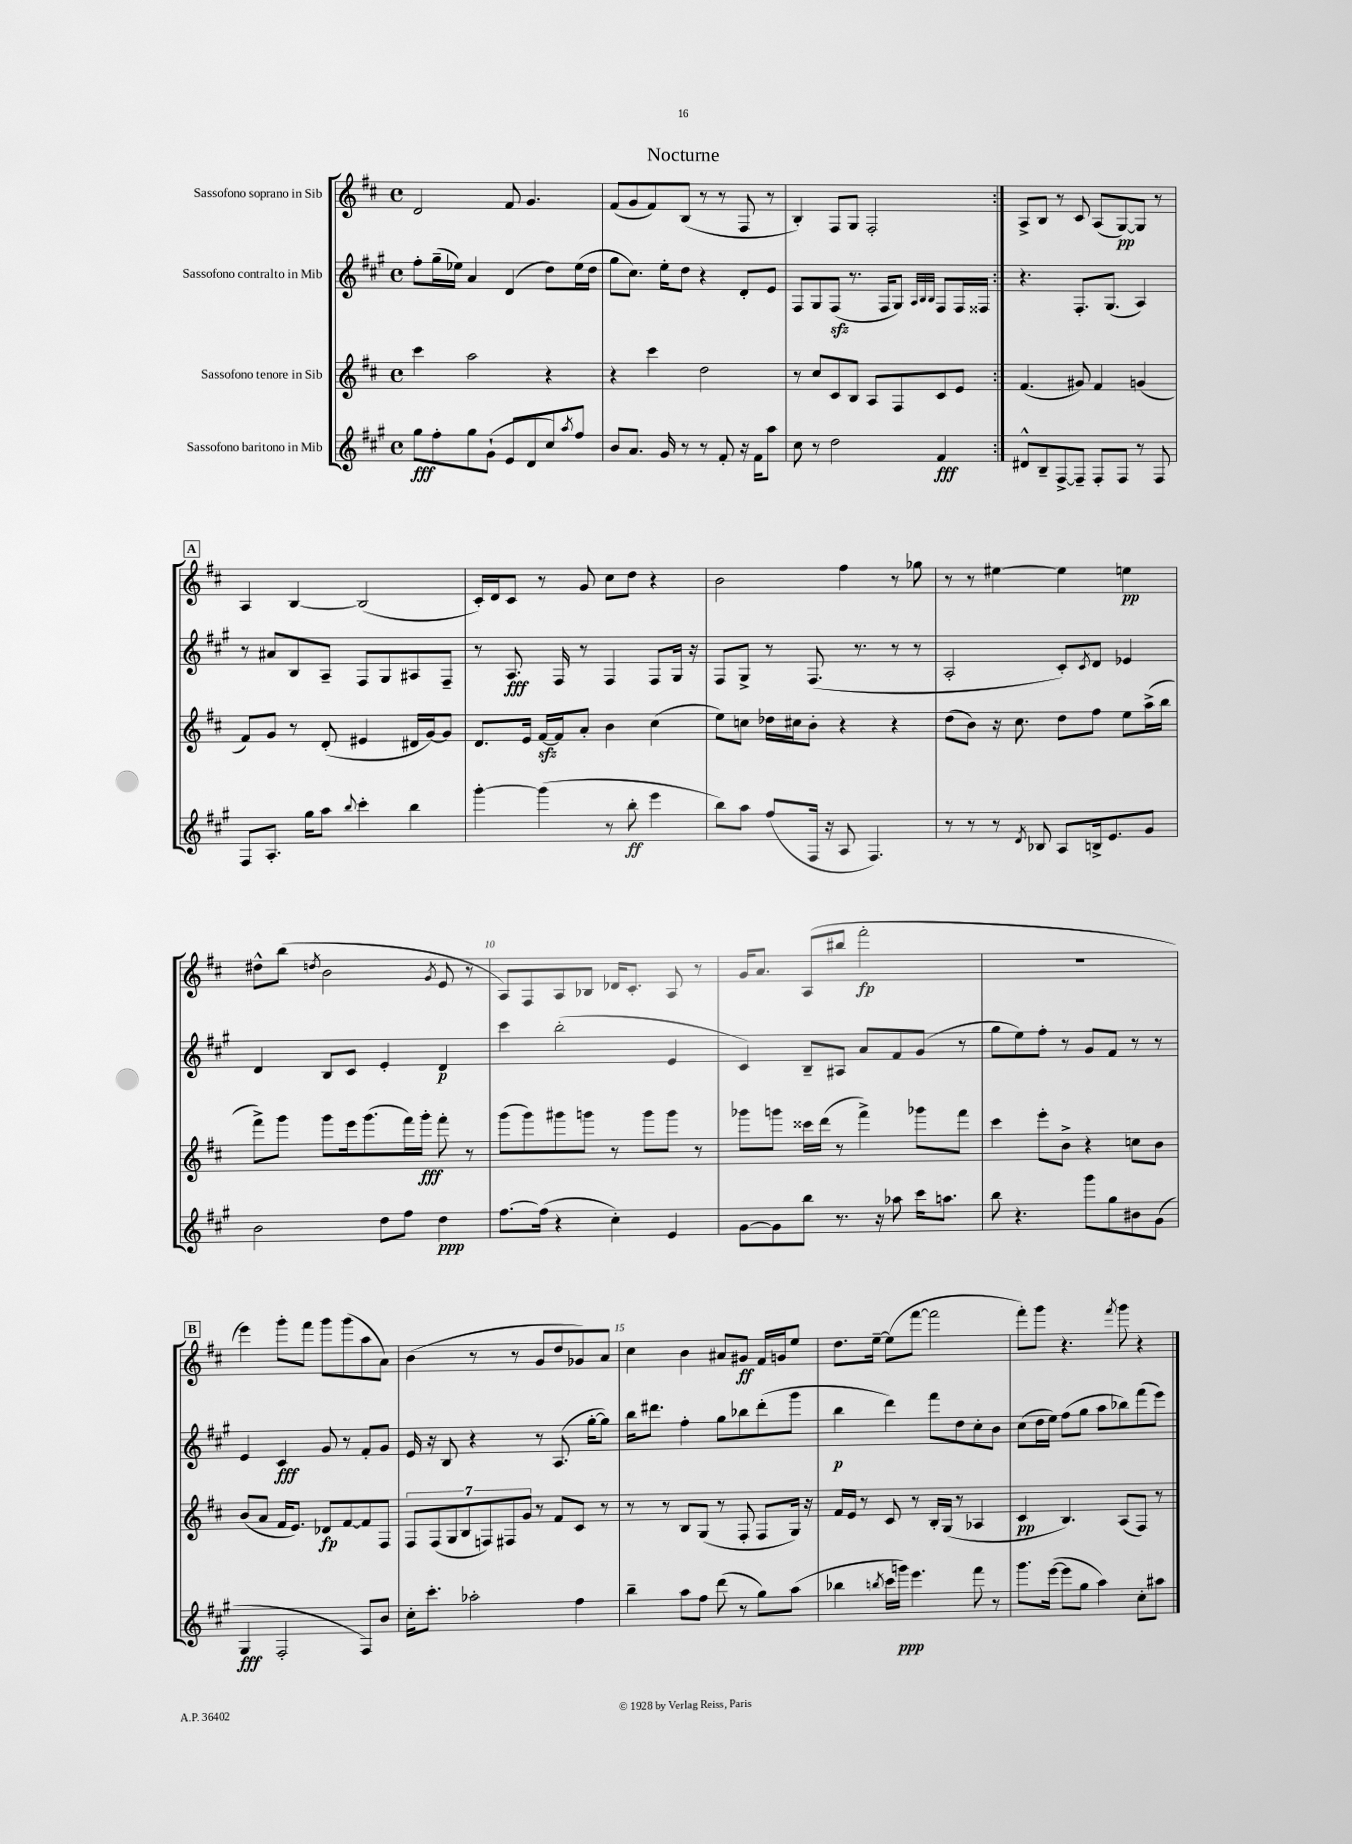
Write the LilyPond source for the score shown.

\header { title = "Nocturne" }
<<
\new StaffGroup <<
\new Staff = "s0" \with { instrumentName = "Sassofono soprano in Sib" } {
    \clef treble \key d \major \defaultTimeSignature \time 4/4
    \repeat volta 2 { d'2 fis'8 g'4. |
    fis'8( g'8 fis'8) b8( r8 r8 fis8 r8 |
    b4-.) fis8 g8 fis2-. | }
    a8-> b8 r8 cis'8 a8( g8~\pp) g8 r8 |
    \mark \markup { \box "A" } a4 b4~ b2( |
    cis'16-.) d'16 cis'8 r8 g'8 cis''8 d''8 r4 |
    b'2 fis''4 r8 ges''8 |
    r8 r8 eis''4~ eis''4 e''4\pp |
    dis''8-^ b''8( \acciaccatura { d''8 } b'2 \acciaccatura { g'8 } e'8 r8 |
    a8) fis8 a8 bes8 des'16 cis'8.-. a8 r8 |
    g'16 a'8. a8( bis''8 fis'''2-.\fp |
    R1 |
    \mark \markup { \box "B" } e'''4) g'''8-. fis'''8 g'''8 g'''8( a''8 a'8) |
    b'4( r8 r8 g'8 d''8 ges'8) a'8 |
    cis''4 b'4 ais'8 gis'8\ff fis'16 g'16 e''8 |
    d''8. e''16~-- e''8( fis'''8~ fis'''2 |
    fis'''8-.) g'''8 r4. \acciaccatura { fis'''8 } g'''8 r4 \bar "|." |
}
\new Staff = "s1" \with { instrumentName = "Sassofono contralto in Mib" } {
    \clef treble \key a \major \defaultTimeSignature \time 4/4
    \repeat volta 2 { fis''8-. gis''16--( ees''16) a'4 d'4( d''8) ees''16( d''16 |
    gis''8 cis''8.) e''16-. d''8 r4 d'8-. e'8 |
    fis8 gis8 fis8\sfz( r8. fis16 gis8) \grace { a32 b32 b32 } fis8 fis16 fisis16 | }
    r4. fis8.-. gis8.( a4) |
    \mark \markup { \box "A" } r8 ais'8 b8 a8-- fis8 gis8 ais8 fis8-- |
    r8 a8.\fff fis16 r8 fis4 fis8 gis16 r16 |
    fis8 gis8-> r8 fis8.( r8. r8 r8 |
    a2-. cis'8-.) \acciaccatura { cis'8 } d'8 ees'4 |
    d'4 b8 cis'8 e'4-. d'4\p |
    cis'''4 b''2-.( e'4 |
    cis'4) b8-- ais8 a'8 fis'8 gis'8( r8 |
    gis''8 e''8) fis''8-. r8 gis'8 fis'8 r8 r8 |
    \mark \markup { \box "B" } e'4 cis'4\fff gis'8 r8 fis'8-. gis'8 |
    e'16 r16 b8 r4 r8 a8.( gis''16~-. gis''8) |
    b''16 dis'''8. fis''4-. gis''8 bes''8 dis'''8-.( gis'''8 |
    b''4\p d'''4) fis'''8 d''8 cis''8-. b'8 |
    cis''8( d''16 e''16) fis''8( gis''8 a''8 bes''8) fis'''8( e'''8) \bar "|." |
}
\new Staff = "s2" \with { instrumentName = "Sassofono tenore in Sib" } {
    \clef treble \key d \major \defaultTimeSignature \time 4/4
    \repeat volta 2 { cis'''4 a''2 r4 |
    r4 cis'''4 d''2 |
    r8 cis''8 cis'8 b8 a8 fis8 cis'8 e'8 | }
    fis'4.( gis'8) fis'4 g'4( |
    \mark \markup { \box "A" } fis'8) g'8 r8 d'8-.( eis'4 dis'16 g'16~) g'8 |
    d'8. e'16 fis'16~\sfz fis'16 a'8-. b'4 cis''4( |
    e''8) c''8 des''16 cis''16 b'8-. r4 r4 |
    d''8( b'8) r16 cis''8. d''8 fis''8 e''8 a''16->( b''16 |
    fis'''8->) g'''8 g'''8 e'''16 g'''8.( fis'''16) g'''16-.\fff fis'''8-. r8 |
    g'''8( g'''8) gis'''8 g'''8 r8 g'''8 g'''8 r8 |
    ges'''8 g'''8 cisis'''16 d'''16( r8 fis'''4->) ges'''8 fis'''8 |
    cis'''4 e'''8-. b'8-> r4 c''8 b'8 |
    \mark \markup { \box "B" } b'8( a'8 fis'16 e'8.) des'8\fp fis'8~ fis'8 fis8 |
    \tuplet 7/4 { fis8 fis8( g8 b8 f8) fis8 g'8 } r8 fis'8 cis'8 r8 |
    r8 r8 b8 g8( r8 fis8-. fis8 g16) r16 |
    fis'16 e'16 r8 cis'8 r8 b16-. g16( r8 aes4 |
    cis'4\pp b4.) a8( fis8) r8 \bar "|." |
}
\new Staff = "s3" \with { instrumentName = "Sassofono baritono in Mib" } {
    \clef treble \key a \major \defaultTimeSignature \time 4/4
    \repeat volta 2 { gis''8\fff fis''8-. gis''8 gis'8-!( e'8 d'8 cis''8) \acciaccatura { a''8 } fis''8 |
    b'8 a'8. gis'16 r8 r8 fis'8-. r16 fis'16 a''8 |
    cis''8 r8 d''2 fis'4\fff | }
    dis'8-^ b8-- fis8~-> fis8-- fis8-. fis8 r8 fis8 |
    \mark \markup { \box "A" } fis8 a8.-. gis''16 a''8 \appoggiatura { b''8 } cis'''4-. b''4 |
    gis'''4~-. gis'''4( r8 b''8-.\ff e'''4 |
    b''8) a''8 fis''8( fis16 r16 a8 fis4.) |
    r8 r8 r8 \acciaccatura { d'8 } bes8 a8 b16-> e'8. gis'8 |
    b'2 d''8 fis''8 d''4\ppp |
    fis''8.~ fis''16( r4 cis''4-.) e'4 |
    gis'8~ gis'8 b''8 r8. r16 aes''8 cis'''16 a''8. |
    b''8 r4. gis'''8 gis''8 bis'8 gis'8( |
    \mark \markup { \box "B" } gis4\fff fis2-. fis8) b'8 |
    cis''16-. cis'''8.-. aes''2-. fis''4 |
    b''4-- a''8 fis''8 d'''8( r8 gis''8) a''8( |
    bes''4 \acciaccatura { b''8 } cis'''16 g'''16\ppp) e'''4. fis'''8 r8 |
    gis'''8. e'''16~( e'''8 gis''8 a''4) cis''8-. ais''8 \bar "|." |
}
>>
>>
\layout { \context { \Score \override BarNumber.break-visibility = ##(#f #t #t) barNumberVisibility = #(every-nth-bar-number-visible 5) } }
